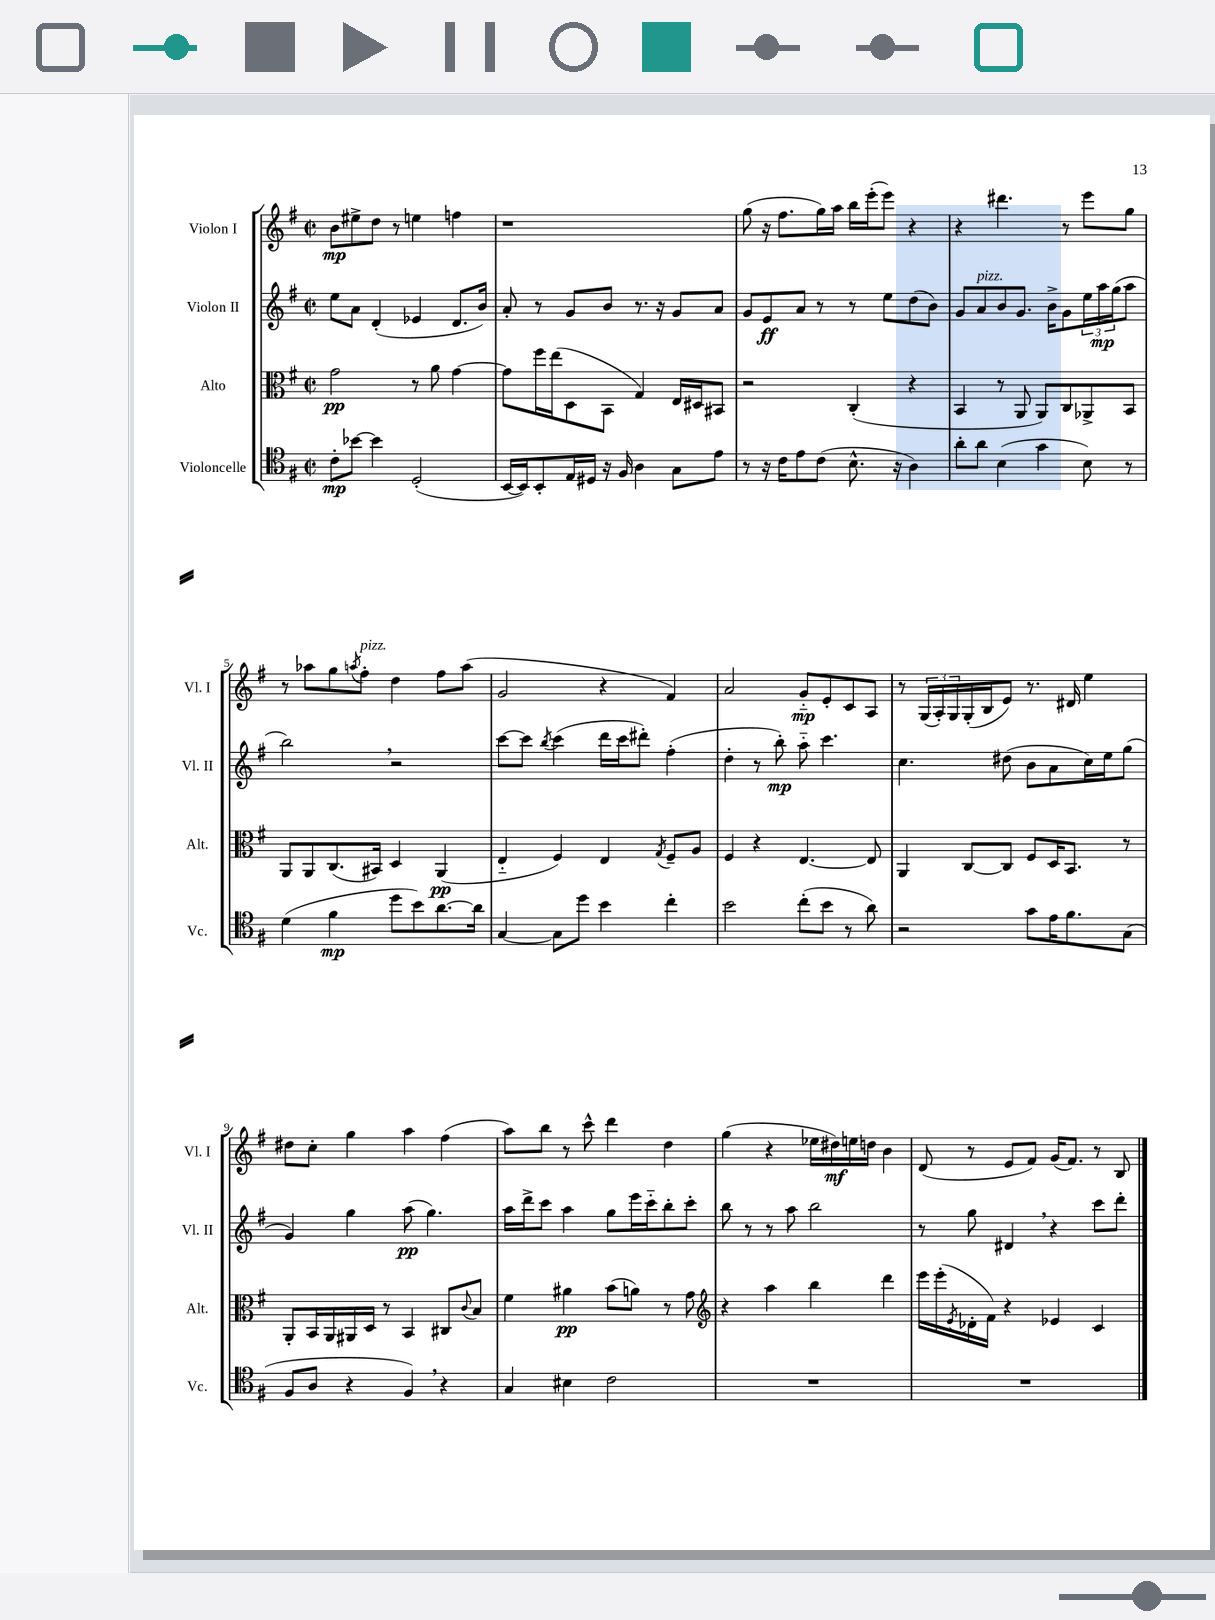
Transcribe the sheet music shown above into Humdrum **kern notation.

**kern	**kern	**kern	**kern
*staff4	*staff3	*staff2	*staff1
*clefC4	*clefC3	*clefG2	*clefG2
*k[f#]	*k[f#]	*k[f#]	*k[f#]
*M2/2	*M2/2	*M2/2	*M2/2
*met(c|)	*met(c|)	*met(c|)	*met(c|)
8c'\L	2g\	8ee\L	8b\L
[8b-\J	.	8a\J	8ee#^\
4b-\]	.	(4d'/	8dd\J
.	.	.	8r
(2D'/	8r	4e-/	4ee\
.	8a\	.	.
.	[4g\	8.d/L	4ff\
.	.	16b/Jk)	.
=	=	=	=
[16BB/LL	8g\]L	8a'/	1r
16BB/]J)	.	.	.
8BB'/	16ff#\L	8r	.
.	(16ee\J	.	.
16E/L	8D\	8g/L	.
16D#/JJ	.	.	.
16r	8BB\J	8b/J	.
16F#/	.	.	.
4A\	4G/)	8.r	.
.	.	16r	.
8G\L	16E/LL	8g/L	.
.	16D#/J	.	.
8e\J	8BB#/J	8a/J	.
=	=	=	=
8r	2r	8g/L	(8gg\
16r	.	8e/	16r
16c\LK	.	.	8.ff#\L
8e\	.	8a/J	.
(8c\J	.	8r	16gg\L)
.	.	.	16aa\JJ
8.B^^\	(4C'/	8r	16bb\LL
.	.	.	(16eee'\J
.	.	8ee\L	8eee\J)
16r	.	.	.
4A\)	4r	(8dd\	4r
.	.	8b\J)	.
=	=	=	=
8a'\L	4BB/	8g/L	4r
8a\J	.	8a/	.
(4B\	8r	8b/	4.ddd#\
.	8AA/	8.g/J	.
4g\	8AA/L)	.	.
.	.	16b^\LK	.
.	8C/	8g\	8r
8B\)	8AA-^/	24ee\L	8eee\L
.	.	24aa\	.
.	.	(24gg\J	.
8r	8BB/J	8aa\J	8gg\J
=	=	=	=
(4d\	8AA/L	2bb\)	8r
.	8AA/	.	8aa-\L
4f#\	(8.C/	.	8gg\
.	.	.	8qaa/
.	.	.	8ff#'\J
.	16BB#/Jk)	.	.
8dd\L	4D/	2r	4dd\
8b\)	.	.	.
[8.a\	(4AA/	.	8ff#\L
.	.	.	(8aa\J
16a\]Jk	.	.	.
=	=	=	=
[4G/	4E'~/	[8ccc\L	2g/
.	.	8ccc\]J	.
.	.	8qbb/	.
8G\]L	4F#/)	(4ccc\	.
8dd\J	.	.	.
4b\	4E/	16ddd\LL	4r
.	.	16ccc\J	.
.	.	8ddd#'\J)	.
.	8qG/	.	.
4cc'\	8F#~/L	(4ff#'\	4f#/)
.	8A/J	.	.
=	=	=	=
2b\	4F#/	4dd'\	2a/
.	4r	8r	.
.	.	8bb'\)	.
(8cc'\L	[4.E/	8aa'~\	8g'~/L
8b\J	.	4.ccc\	8e'/
8r	.	.	8c/
8a\)	8E/]	.	8A/J
=	=	=	=
2r	4AA/	4.cc\	8r
.	.	.	(24G/LL
.	.	.	24A'/)
.	.	.	24G/
.	[8C/L	.	(16G'/
.	.	.	16B/J
.	8C/]J	(8dd#\	8e/J)
8g\L	8F#/L	8b\L	8.r
16e\K	16D/K	8a\	.
8.f#\	8.BB/J	.	16d#/
.	.	16cc\L)	4ee\
.	.	16ee\J	.
(8G\J	8r	(8gg\J	.
=	=	=	=
8F#/L	8AA'/L	4g/)	8dd#\L
8A/J	16BB/L	.	8cc'\J
.	16AA/	.	.
4r	16AA#/	4gg\	4gg\
.	16D/JJ	.	.
.	8r	.	.
4F#/)	4BB/	(8aa\	4aa\
.	.	4.gg\)	.
4r	8C#/L	.	(4ff#\
.	8qqc/	.	.
.	8B/J	.	.
=	=	=	=
4G/	4f#\	16aa\LL	8aa\L)
.	.	16ddd^\J	.
.	.	8ccc\J	8bb\J
4B#\	4a#\	4aa\	8r
.	.	.	8ccc^^\
2c\	(8b\L	8gg\L	4ddd\
.	8a\J)	16eee\L	.
.	.	16ccc'~\J	.
.	8r	8bb'\	4dd\
.	8g\	8ccc'\J	.
=	=	=	=
*	*clefG2	*	*
1r	4r	8bb\	(4gg\
.	.	8r	.
.	4aa\	8r	4r
.	.	8aa\	.
.	4bb\	2bb\	16ee-\LL
.	.	.	16dd#\)
.	.	.	16ee\
.	.	.	16dd\JJ
.	4ddd\	.	4b\
=	=	=	=
1r	16eee\LL	8r	(8d/
.	(16eee'\	.	.
.	8qe/	.	.
.	16d-'\	8gg\	8r
.	16f#\JJ)	.	.
.	4r	4d#/	8e/L
.	.	.	8f#/J)
.	4e-/	4r	(16g/LK
.	.	.	8.f#/J)
.	4c/	8ccc\L	8r
.	.	8ddd'\J	8B/
==	==	==	==
*-	*-	*-	*-
